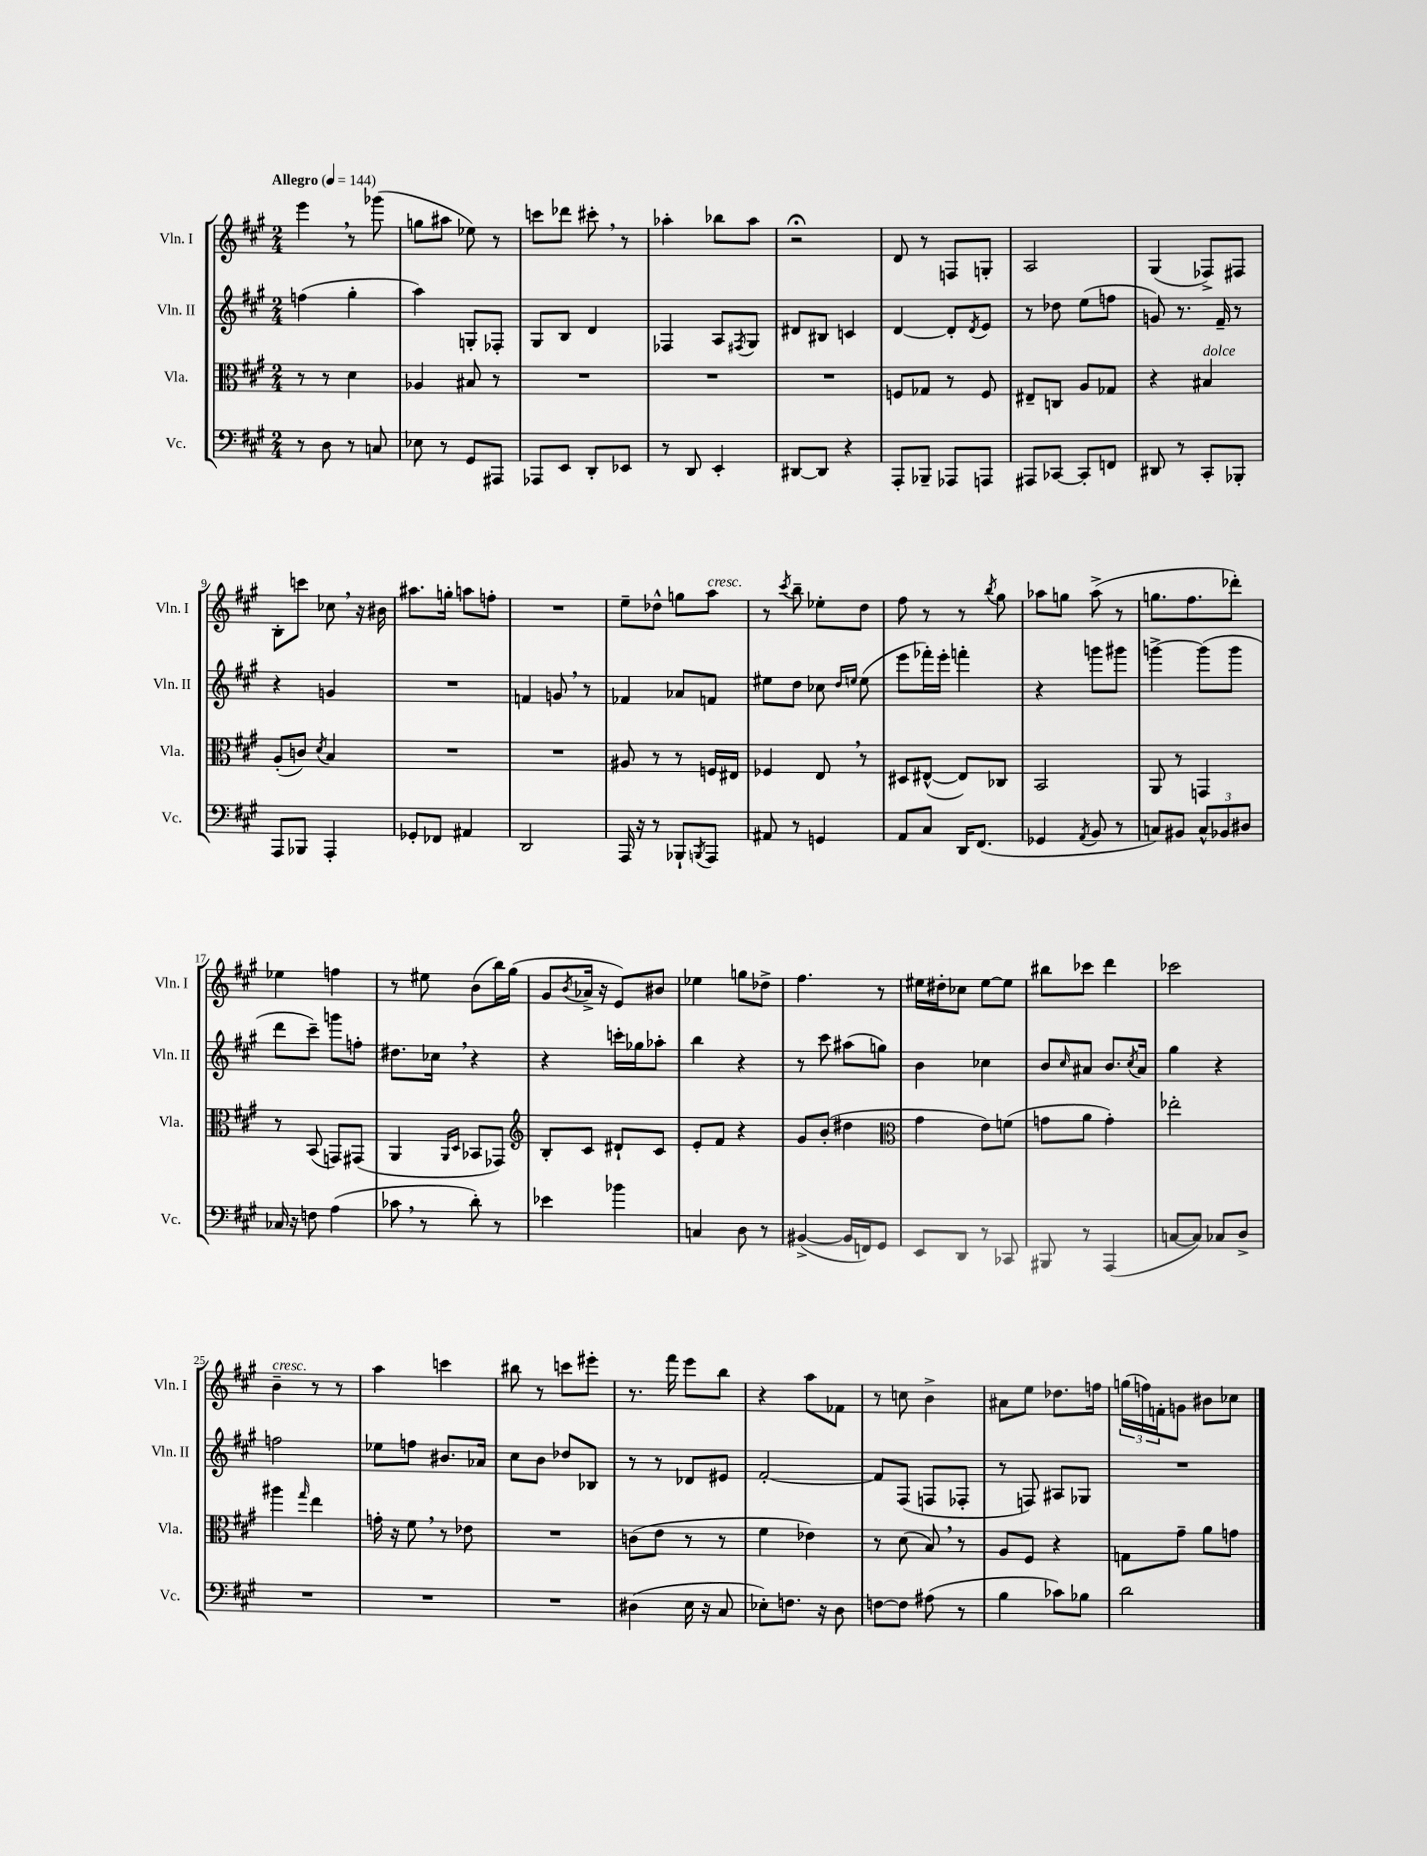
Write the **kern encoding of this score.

**kern	**kern	**kern	**kern
*part4	*part3	*part2	*part1
*staff4	*staff3	*staff2	*staff1
*I"Vc.	*I"Vla.	*I"Vln. II	*I"Vln. I
*I'Vc.	*I'Vla.	*I'Vln. II	*I'Vln. I
*clefF4	*clefC3	*clefG2	*clefG2
*k[f#c#g#]	*k[f#c#g#]	*k[f#c#g#]	*k[f#c#g#]
*M2/4	*M2/4	*M2/4	*M2/4
*MM144	*MM144	*MM144	*MM144
=1	=1	=1	=1
!	!	!	!LO:TX:a:B:t=Allegro
8r	8r	(4ffn\	4eee,\
8D\	8r	.	.
8r	4d\	4gg#'\	8r
8Cn/	.	.	(8ggg-X\
=2	=2	=2	=2
8E-X\	4A-X/	4aa\)	8ggn\L
8r	.	.	8aa#X\J
8GG#/L	8B#X/	8Gn'/L	8ee-X\)
8AAA#X/J	8r	8F-X'/J	8r
=3	=3	=3	=3
8AAA-X/L	2r	8G#/L	8cccn\L
8EE/J	.	8B/J	8ddd-X\J
8DD'/L	.	4d/	8ccc#X',\
8EE-X/J	.	.	8r
=4	=4	=4	=4
8r	2r	4F-X/	4aa-X'\
8DD/	.	.	.
4EE'/	.	8A/L	8bb-X\L
.	.	8qF#X/	.
.	.	8G#/J	8aa-\J
=5	=5	=5	=5
[8DD#X/L	2r	8d#X/L	2r;<
8DD#/J]	.	8B#X/J	.
4r	.	4cn/	.
=6	=6	=6	=6
8AAA'/L	8Fn/L	[4d/	8d/
8BBB-X~/J	8G-X/J	.	8r
8AAA-X/L	8r	8d'/L]	8Fn/L
.	.	8qd/	.
8AAAn/J	8F/	8e/J	8Gn'/J
=7	=7	=7	=7
8AAA#X/L	8E#X~/L	8r	2A/
[8CC-X/J	8Cn/J	8dd-X\	.
8CC-'/L]	8A/L	(8ee\L	.
8FFn/J	8G-X/J	8ffn\J	.
=8	=8	=8	=8
8DD#X/	4r	8gn/)	(4G#/
8r	.	8.r	.
!	!LO:TX:a:i:t=dolce	!	!
8CC#'/L	4B#X/	.	8F-X^/L)
.	.	16f#~/	.
8BBB-X'/J	.	8r	8F#X/J
!!LO:LB:g=z
=9	=9	=9	=9
8AAA/L	(8A'/L	4r	8B'\L
8BBB-X/J	8cn/J)	.	8cccn\J
.	8qd/	.	.
4AAA'/	4B/	4gn/	8cc-X,\
.	.	.	16r
.	.	.	16b#X\
=10	=10	=10	=10
8GG-X'/L	2r	2r	8.aa#X\L
8FF-X/J	.	.	.
.	.	.	16ggn'\Jk
4AA#X/	.	.	8aan\L
.	.	.	8ffn'\J
=11	=11	=11	=11
2DD/	2r	4fn/	2r
.	.	8gn,/	.
.	.	8r	.
=12	=12	=12	=12
16AAA/	8A#X/	4f-X/	8ee~\L
16r	.	.	.
8r	8r	.	8dd-X^^\J
8BBB-X`/L	8r	8a-X/L	8ggn\L
8qBBBn/	.	.	.
!	!	!	!LO:TX:a:i:t=cresc.
8AAA/J	16Fn/LL	8fn/J	8aa\J
.	16E#X/JJ	.	.
=13	=13	=13	=13
8AA#X/	4F-X/	8ee#X\L	8r
.	.	.	8qccc#/
8r	.	8dd\J	8bb~\
4GGn/	8E,/	8cc-X\	8ee-X'\L
.	.	16qqdd/LL	.
.	.	16qqeen/JJ	.
.	8r	(8ee\	8dd\J
=14	=14	=14	=14
8AA/L	8D#X/L	8eee\L	8ff#\
8C#/J	([8E#X^^/J	16fff-X'\L)	8r
.	.	16eee'\JJ	.
16DD/KL	8E#/L])	4fffn'\	8r
(8.FF#/J	.	.	.
.	.	.	8qbb/
.	8C-X/J	.	8gg#\
=15	=15	=15	=15
4GG-X/	2BB/	4r	8aa-X\L
.	.	.	8ggn\J
8qAA/	.	.	.
8BB/	.	8gggn\L	(8aa-^\
8r	.	8ggg#X\J	8r
=16	=16	=16	=16
8Cn/L)	8AA/	[4gggn^\	8.ggn\L
8BB#X/J	8r	.	.
.	.	.	8.ff#\
12C^^/L	4GGn/	(8ggg\L]	.
12BB-X/	.	.	.
.	.	8ggg\J	8ddd-X'\J)
12D#X/J	.	.	.
!!LO:LB:g=z
=17	=17	=17	=17
16C-X/	8r	8ddd\L	4ee-X\
16r	.	.	.
8Fn\	(8BB/	8ccc#~\J)	.
(4A\	8GGn/L)	8gggn\L	4ffn\
.	(8GG#X/J	8ffn'\J	.
=18	=18	=18	=18
8c-X,\	4AA/	8.dd#X\L	8r
8r	.	.	8ee#X\
.	.	16cc-X,\Jk	.
.	16qqAA/LL	.	.
.	16qqD/JJ	.	.
8d'\)	8BB-X/L	4r	(8b\L
8r	8GG-X/J)	.	16bb\L)
.	.	.	(16gg#\JJ
=19	=19	=19	=19
*	*clefG2	*	*
4e-X\	8B'/L	4r	8g#/L
.	.	.	8qb/
.	8c#/J	.	16a-X^/Jk
.	.	.	16r
4b-X\	8d#X`/L	16cccn'\LL	8e/L)
.	.	16gg-X\J	.
.	8c#/J	8aa-X'\J	8b#X/J
=20	=20	=20	=20
4Cn/	8e'/L	4bb\	4ee-X\
.	8f#/J	.	.
8D\	4r	4r	8ggn\L
8r	.	.	8dd-X^\J
=21	=21	=21	=21
([4BB#X^/	8g#/L	8r	4.ff#\
.	(8b'/J	8ccc#\	.
16BB#/LL]	4dd#X\	(8aa#X\L	.
16FFn/J)	.	.	.
8GG#/J	.	8ggn\J)	8r
=22	=22	=22	=22
*	*clefC3	*	*
8EE/L	4g#\	4b\	16ee#X\LL
.	.	.	16dd#X'\J
8DD/J	.	.	8cc-X\J
8r	8e\L)	4cc-X\	[8ee#\L
8CC-X/	(8fn\J	.	8ee#\J]
=23	=23	=23	=23
8BBB#X/	8gn\L	8b/L	8bb#X\L
.	.	16qqcc#/	.
8r	8a\J	8a#X/J	8ccc-X\J
(4AAA/	4g'\)	8.b/L	4ddd\
.	.	8qcc#/	.
.	.	16a#/Jk	.
=24	=24	=24	=24
[8Cn/L	2ee-X'\	4gg#\	2ccc-X\
8C/J])	.	.	.
8C-X/L	.	4r	.
8D^/J	.	.	.
!!LO:LB:g=z
=25	=25	=25	=25
!	!	!	!LO:TX:a:i:t=cresc.
2r	4aa#X\	2ffn\	4b~\
.	16qqgg#/	.	.
.	4ee\	.	8r
.	.	.	8r
=26	=26	=26	=26
2r	16gn'\	8ee-X\L	4aa\
.	16r	.	.
.	8f#,\	8ffn\J	.
.	8r	8.b#X/L	4cccn\
.	8e-X\	.	.
.	.	16a-X/Jk	.
=27	=27	=27	=27
2r	2r	8cc#\L	8bb#X\
.	.	8b\J	8r
.	.	8dd-X/L	8cccn\L
.	.	8B-X/J	8eee#X'\J
=28	=28	=28	=28
(4D#X\	(8cn\L	8r	8.r
.	8e\J	8r	.
.	.	.	16fff#\
16E\	8r	8d-X/L	8eee\L
16r	.	.	.
8C#/	8r	8e#X/J	8bb\J
=29	=29	=29	=29
8E-X'\L)	4f#\	[2f#'/	4r
8.Fn\J	.	.	.
.	4e-X\)	.	8aa\L
16r	.	.	.
8D\	.	.	8f-X\J
=30	=30	=30	=30
[8Fn\L	8r	8f#/L]	8r
8F\J]	(8d\	(8F#/J	8ccn\
(8A#X\	8B,/)	8Fn/L	4b^\
8r	8r	8F-X'/J	.
=31	=31	=31	=31
4B\	8A/L	8r	8a#X\L
.	8F#/J	8Fn/)	8ee\J
8c-X\L)	4r	8A#X/L	8.dd-X\L
8B-X\J	.	8G-X/J	.
.	.	.	16ffn\Jk
=32	=32	=32	=32
2d\	8Gn\L	2r	(24ggn\LL
.	.	.	24ffn\)
.	.	.	24fn'\J
.	8g#~\J	.	8gn\J
.	8a\L	.	8b#X\L
.	8gn\J	.	8cc-X\J
==	==	==	==
*-	*-	*-	*-
